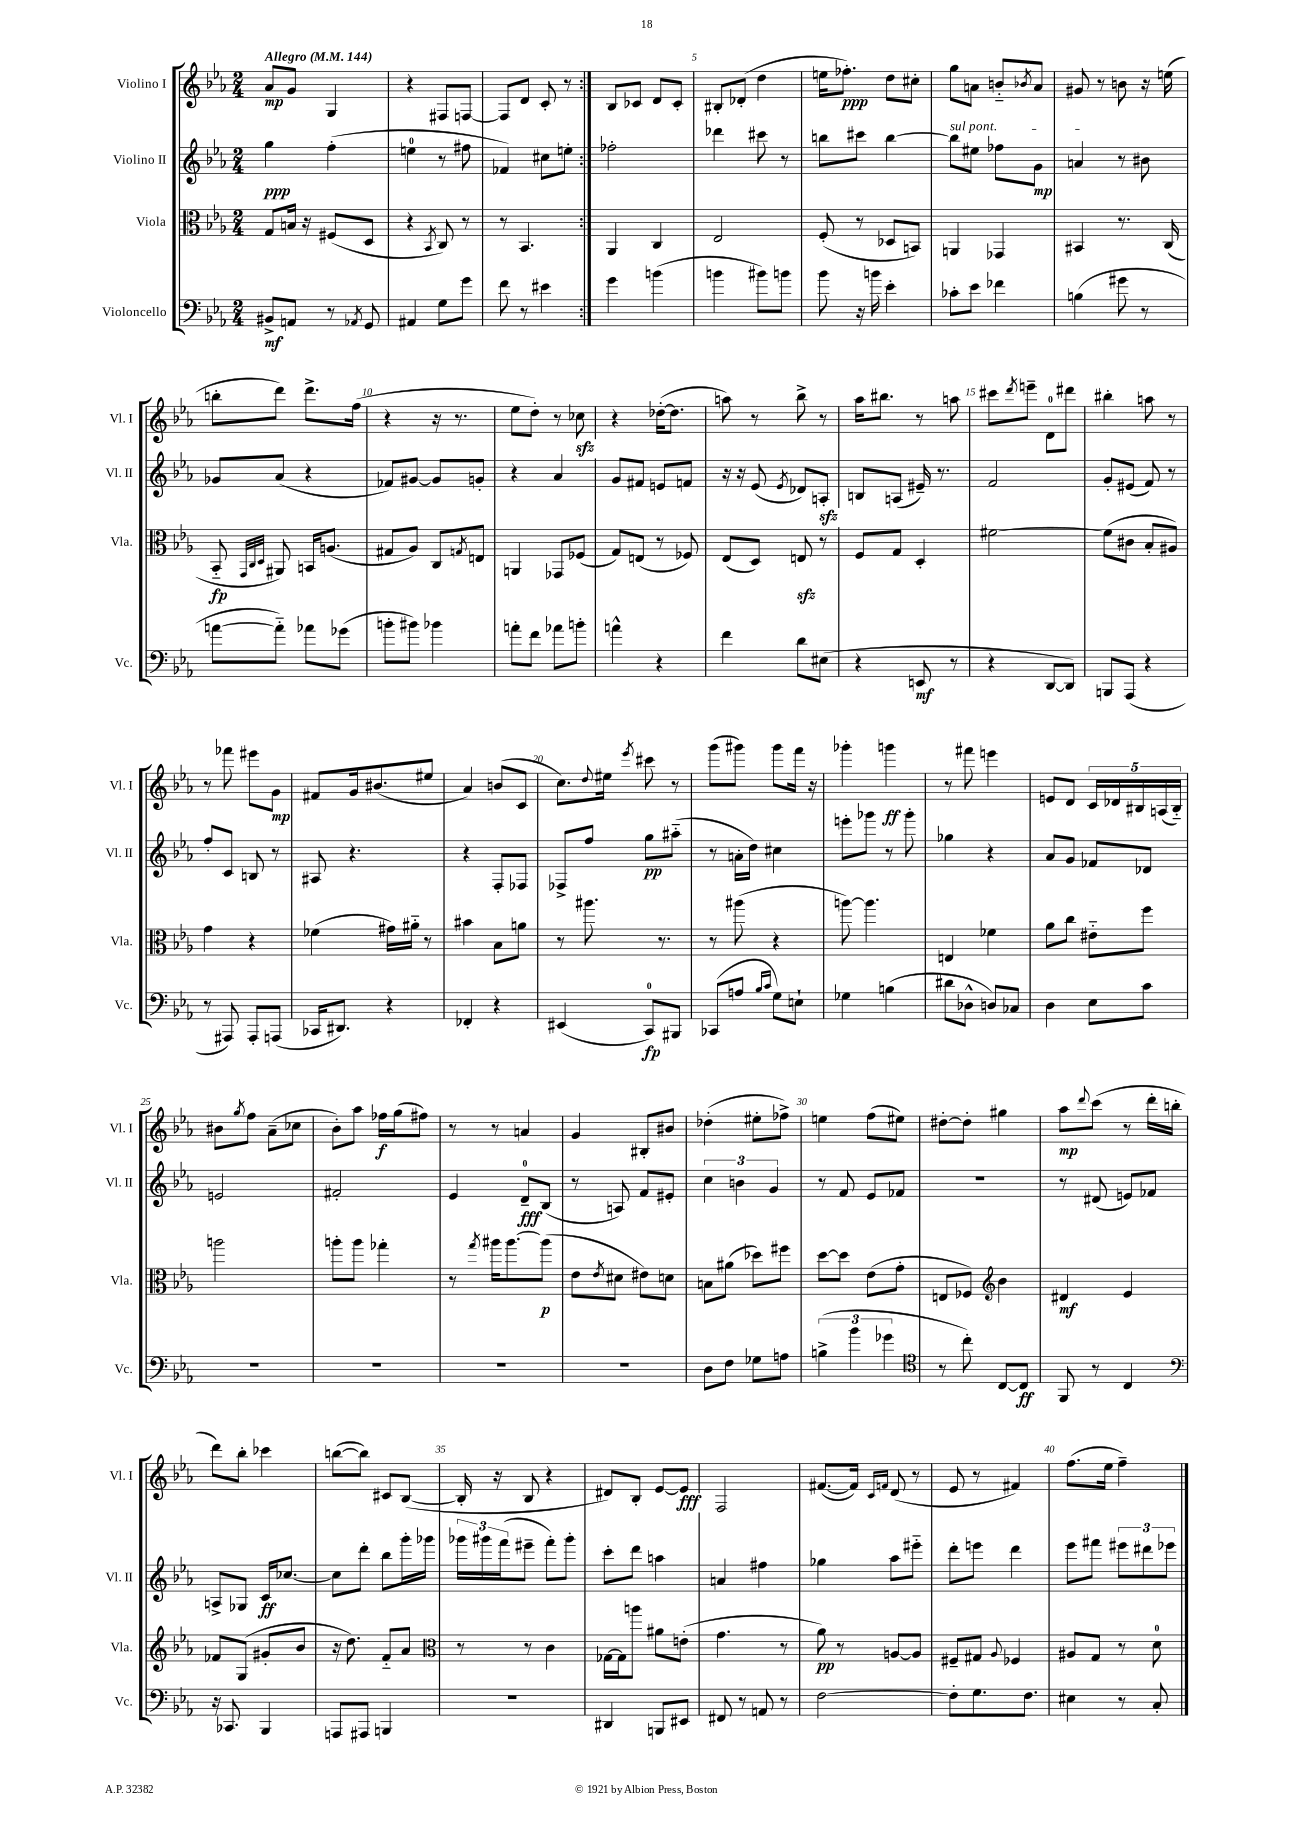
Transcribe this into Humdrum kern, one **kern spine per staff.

**kern	**kern	**kern	**kern
*staff4	*staff3	*staff2	*staff1
*clefF4	*clefC3	*clefG2	*clefG2
*k[b-e-a-]	*k[b-e-a-]	*k[b-e-a-]	*k[b-e-a-]
*M2/4	*M2/4	*M2/4	*M2/4
*MM144	*MM144	*MM144	*MM144
8BB#^	8G	4gg	8a-
8AA	16B	.	8g
.	16r	.	.
8r	(8F#	(4ff'	4G
8qAA-	.	.	.
8GG	8D	.	.
=	=	=	=
4AA#	4r	4ee	4r
.	8qBB-	.	.
8G	8C)	8r	8F#
8g	8r	8ff#	[8F
=	=	=	=
8f	8r	4f-)	8F]
8r	4.BB-	.	8d
4e#	.	8cc#	8c'
.	.	8ee'	8r
=:|!	=:|!	=:|!	=:|!
4g	4AA-	2ff-'	8B-
.	.	.	8c-
(4b	4C	.	8d
.	.	.	8c-'
=	=	=	=
4b	2E-	4ddd-	8B#'
.	.	.	(8d-'
8b#)	.	8ccc#	4dd
8b	.	8r	.
=	=	=	=
8b-	(8F'	8bb	16ee
.	.	.	8.ff-')
16r	8r	8ccc#	.
16b	.	.	.
4e-'	8D-	[4bb	8dd
.	8BB)	.	8cc#'
=	=	=	=
8c-'	4AA	8bb]	8gg
8e-	.	8ee#	8a
4f-	4GG-	8ff-	8b'~
.	.	.	8qb-
.	.	8g	8a
=	=	=	=
(4B	4BB#	4a	8g#
.	.	.	8r
8g#	8.r	8r	8b
8r	.	8b#	16r
.	(16C	.	(16ee
=	=	=	=
[8a	8BB-'~	8g-	8bb'
.	32qqGG	.	.
.	32qqC	.	.
.	32qqD	.	.
8a'~])	8AA#)	(8a-	8ddd)
8a-	16BB	4r	8.ddd^
.	(8.A	.	.
(8g-	.	.	.
.	.	.	(16ff
=	=	=	=
8b'	8G#	8f-)	4r
8b#)	8A-)	[8g#	.
4b-	8C	8g#]	16r
.	.	.	8.r
.	8qG	.	.
.	8E	8g'	.
=	=	=	=
8a'	4AA	4r	8ee-
8f	.	.	8dd')
8a-	8GG-	4a-	8r
8b'	(8F-	.	8cc-
=	=	=	=
4a^^	8G)	8g	4r
.	(8E	8f#	.
4r	8r	8e	([16dd-'
.	.	.	8.dd-]
.	8F-)	8f	.
=	=	=	=
4f	(8E-	16r	8aa)
.	.	16r	.
.	8D)	(8e-	8r
.	.	8qe-	.
8d	8E	8d-)	8bb-^
(8E#	8r	8A'	8r
=	=	=	=
4r	8F	8B	16aa-
.	.	.	8.bb#
.	8G	(8A	.
8EE	4D'	16e#~)	8r
.	.	8.r	.
8r	.	.	8aa
=	=	=	=
4r	[2f#	2f	8ccc#
.	.	.	8qddd
.	.	.	8eee~
[8DD	.	.	8d
8DD])	.	.	8ddd#
=	=	=	=
8BBB	(8f#]	8g'	4bb#'
(8AAA-	8c#	(8e#	.
4r	8B-'	8f)	8aa
.	8A#)	8r	8r
=	=	=	=
8r	4g	8ff'	8r
8AAA#)	.	8c	8fff-
8AAA#'	4r	8B	8eee#
(8AAA	.	8r	8g
=	=	=	=
16CC-	(4f-	8A#	8f#
8.DD#)	.	.	.
.	.	4.r	16g
.	.	.	(8.b#
4r	16g#)	.	.
.	16a#'~	.	.
.	8r	.	8ee#
=	=	=	=
4FF-'	4b#	4r	4a-)
4r	8B-	8F'	(8b
.	8a	8F-	8c
=	=	=	=
(4EE#	8r	8F-^	8.cc)
.	8.aa#	8ff	.
.	.	.	8qqdd
.	.	.	16ee#
.	.	.	8qeee-
8CC)	.	8gg	8ccc#
.	8.r	.	.
8BBB#	.	(8aa#'~	8r
=	=	=	=
(8CC-	8r	8r	(8ggg
8A	(8aa#	16a'	8ggg#)
.	.	16dd)	.
16qqB-	.	.	.
16qqc	.	.	.
8G)	4r	4cc#	8ggg#
8E`	.	.	16fff
.	.	.	16r
=	=	=	=
4G-	[8aa)	8eee'	4ggg-'
.	4.aa]	8ggg-	.
(4B	.	8r	4ggg
.	.	8ggg-'	.
=	=	=	=
8d#	4E	4gg-	8r
8D-^^	.	.	8fff#
8D)	4f-	4r	4eee
8C-	.	.	.
=	=	=	=
4D	8a-	8a-	8e
.	8cc	8g	8d
8E-	8e#'~	8f-	20c
.	.	.	20d-
.	.	.	20B#
8c	8ff	8d-	.
.	.	.	(20A
.	.	.	20B#'~)
=	=	=	=
2r	2aa	2e	8b#
.	.	.	8qgg
.	.	.	8ff
.	.	.	(8a-~
.	.	.	8cc-
=	=	=	=
2r	8aa'	2f#'	8b-')
.	8aa	.	8aa-
.	4gg-'	.	16ff-
.	.	.	(16gg
.	.	.	8ff#)
=	=	=	=
2r	8r	4e-	8r
.	8qgg	.	.
.	16aa#	.	8r
.	[8.aa#	.	.
.	.	8d~	4a
.	(8aa#]	(8B-	.
=	=	=	=
2r	8e-	8r	4g
.	8qe-	.	.
.	8d#	8A)	.
.	8e#)	8f	8B#'
.	8d	8e#'	8b#
=	=	=	=
8D	8B	6cc	(4dd-'
8F	(8a#	.	.
.	.	6b	.
8G-	8dd-)	.	8ee#'
.	.	6g	.
8A	8ff#	.	8ff-^)
=	=	=	=
(6B^	[8dd	8r	4ee
.	8dd]	8f	.
6b-	.	.	.
.	(8e-	8e-	(8ff
6g-	.	.	.
.	8g'	8f-	8ee#)
=	=	=	=
*clefC4	*	*	*
8r	8E	2r	[8dd#'
8cc')	8F-)	.	8dd#']
*	*clefG2	*	*
[8C	4b-	.	4gg#
8C]	.	.	.
=	=	=	=
8FF	4d#	8r	8aa-
.	.	.	8qqddd
8r	.	(8d#	(8ccc
4C	4e-	8e)	8r
.	.	8f-	16ddd'
.	.	.	16bb'
=	=	=	=
*clefF4	*	*	*
16r	8f-	8A^	8ddd)
8.CC-	.	.	.
.	(8G	8G-	8bb-'
4BBB-	8g#'	16c	4ccc-
.	.	[8.cc-	.
.	8b-	.	.
=	=	=	=
8AAA	16r	8cc-]	([8bb
.	8.dd)	.	.
8AAA#	.	8ddd'	8bb])
4BBB	8f'~	8bb-	8c#
.	8a-	16ggg'	([8B-
.	.	16ggg-	.
=	=	=	=
*	*clefC3	*	*
2r	8r	24ggg-	16B-']
.	.	24ggg#	.
.	.	.	16r
.	.	(24fff	.
.	8r	8eee#~	8B-
.	4c	8fff')	4r
.	.	8ggg#'	.
=	=	=	=
4DD#	[16G-	8ccc'	8d#)
.	16G-]	.	.
.	8aa	8ddd	8B-'
8BBB	8a#	4aa	[8e-
8EE#	(8e'	.	8e-]
=	=	=	=
8FF#	4.g	4a	2F
8r	.	.	.
8AA	.	4ff#	.
8r	8r	.	.
=	=	=	=
[2F	8a-)	4gg-	([8.f#
.	8r	.	.
.	.	.	16f#])
.	.	.	16qqc
.	.	.	16qqf
.	[8A	8aa-	(8d
.	8A]	8eee#'~	8r
=	=	=	=
8F']	8F#~	8ddd'	8e-
8.G	8G#	8eee	8r
.	8qqA-	.	.
.	4F-	4ddd	4f#)
8.F	.	.	.
=	=	=	=
4E#	8A#	8eee-	(8.ff
.	8G	8fff#	.
.	.	.	16ee-
8r	8r	12eee#	4ff~)
.	.	12ddd#	.
8C'	8d	.	.
.	.	12eee-	.
==	==	==	==
*-	*-	*-	*-
